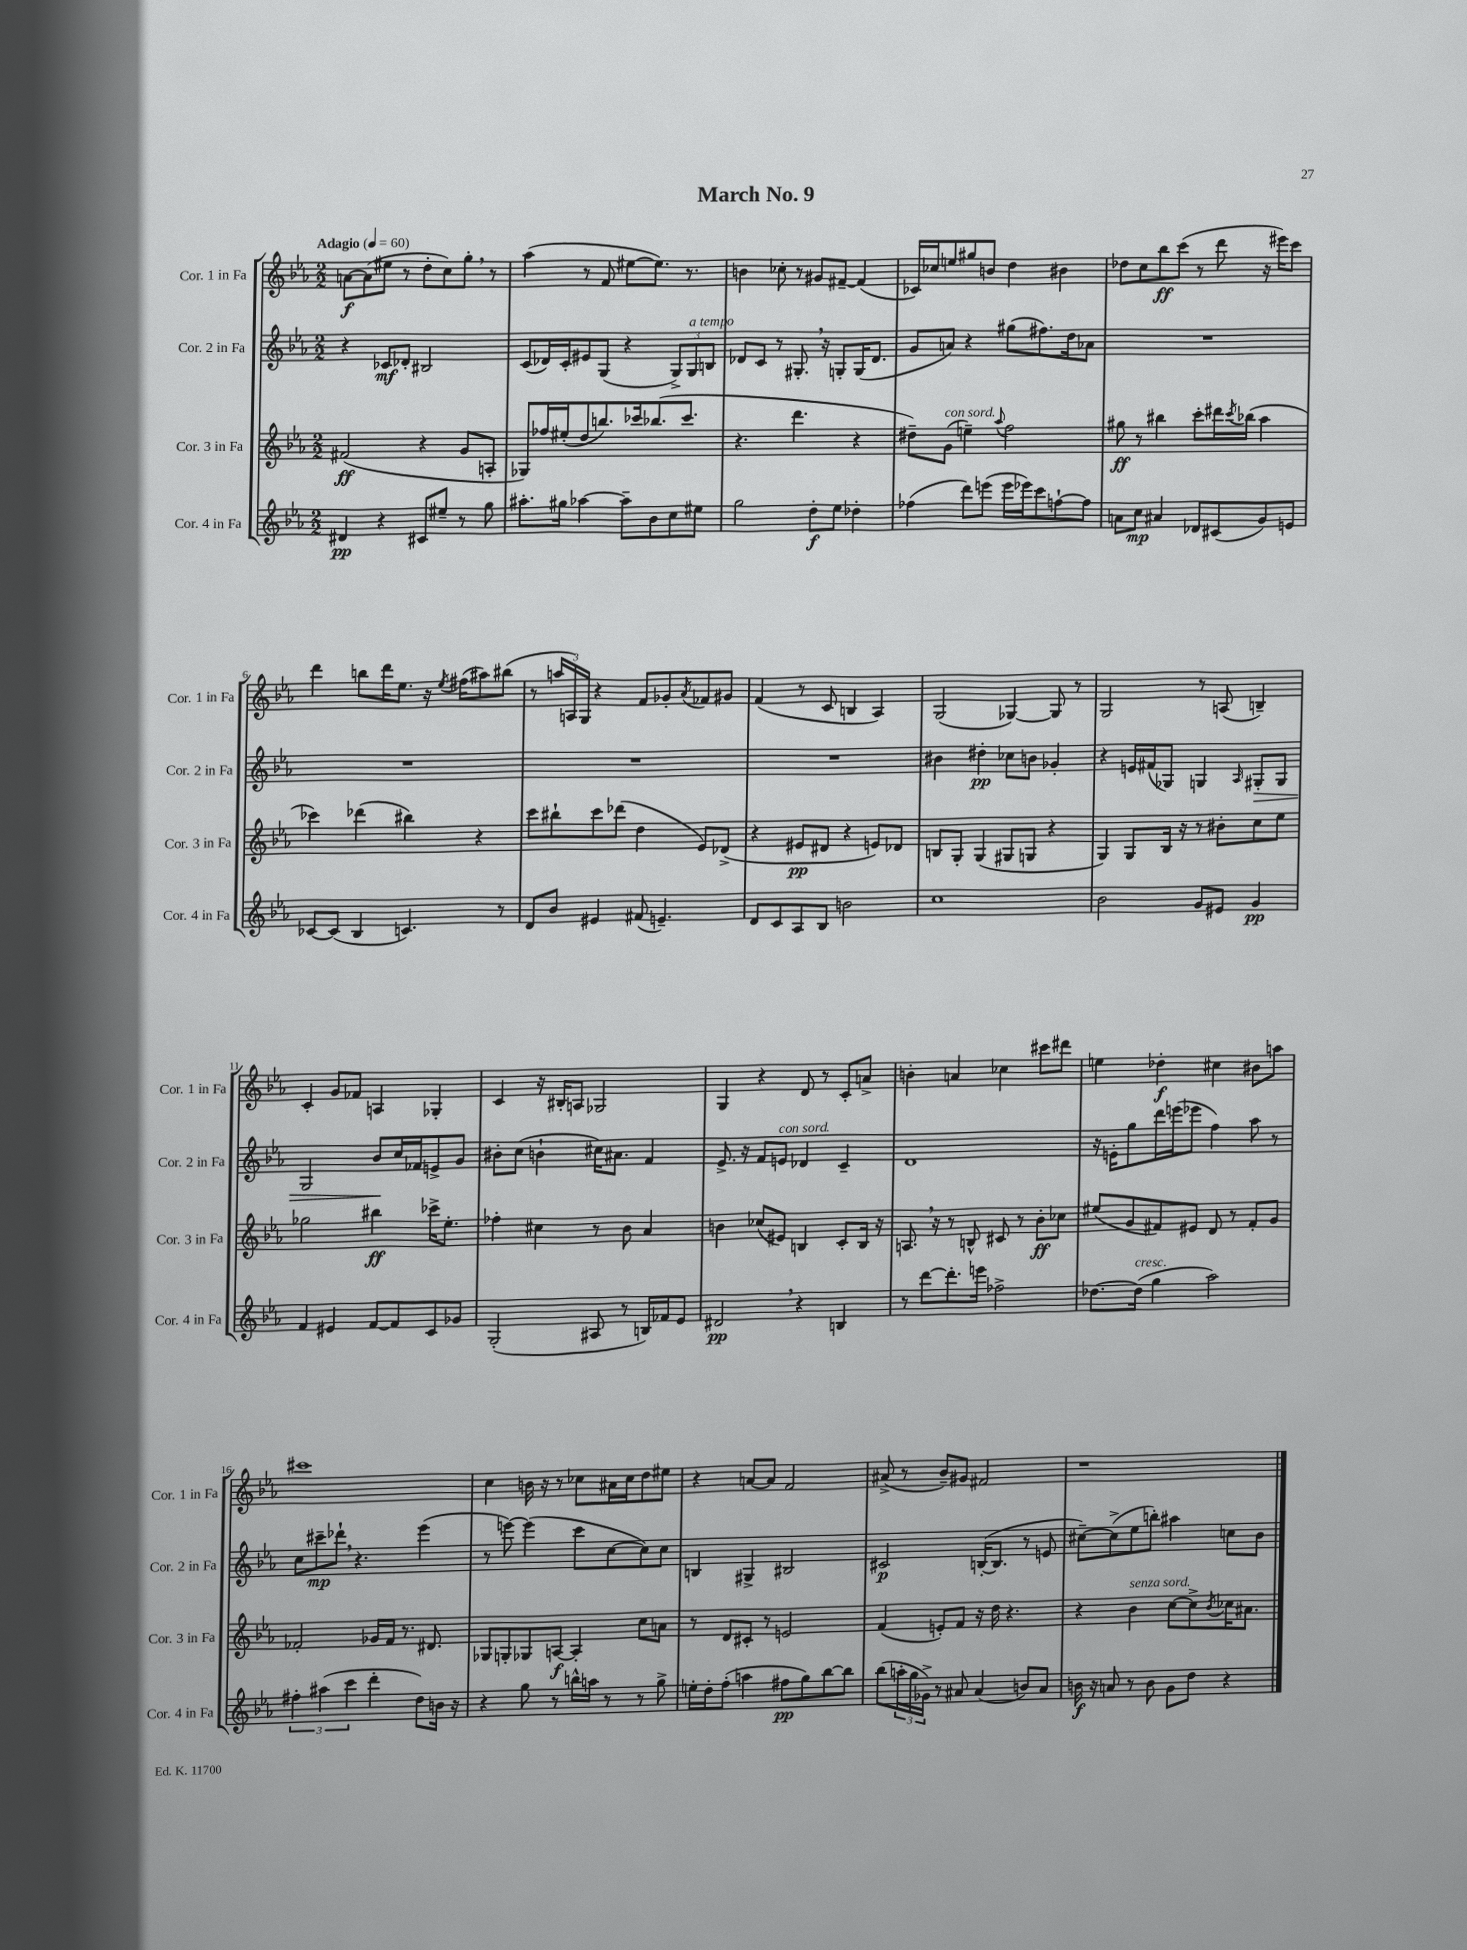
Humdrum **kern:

**kern	**kern	**kern	**kern
*staff4	*staff3	*staff2	*staff1
*clefG2	*clefG2	*clefG2	*clefG2
*k[b-e-a-]	*k[b-e-a-]	*k[b-e-a-]	*k[b-e-a-]
*M2/2	*M2/2	*M2/2	*M2/2
*MM60	*MM60	*MM60	*MM60
4d#	(2f#	4r	[8a
.	.	.	(8a]
4r	.	8c-	8ee#
.	.	8d-'	8r
8c#	4r	2B#	8dd'
8ee#~	.	.	8cc)
8r	8g	.	8gg'
8gg	8A'	.	8r
=	=	=	=
8.aa#'	8G-)	(8c	(4aa-
.	16ff-	16d-)	.
16gg#	(16ee#'	16c'	.
[4aa-	8dd	8e#	8r
.	8.bb)	(8G	8f
8aa-~]	.	4r	[8ee#
.	16ccc-	.	.
8b-	(8.bb-	.	8.ee#])
8cc	.	12G^)	.
.	8.ccc-	.	8.r
.	.	12G	.
8ee#	.	.	.
.	.	12B	.
=	=	=	=
2gg	4.r	8d-	4b
.	.	8c	.
.	.	8r	8cc-'
.	4.ddd	8.G#'	8r
8dd'	.	.	8g#
.	.	16r	.
8ee-	.	8G'	[8f#~
4dd-'	4r	(16G	(4f#]
.	.	8.d-	.
=	=	=	=
(4ff-	8dd#~)	8g	16c-)
.	.	.	16cc-
.	(8g	8a)	8ee
8ddd)	4ee~)	4r	8gg#
(8eee	.	.	8b
.	8qqaa-	.	.
16eee	2ff	(8gg#	4dd
16eee-)	.	.	.
8ccc	.	8.ff#)	.
[8ff`	.	.	4b#
.	.	16dd	.
8ff]	.	8a-	.
=	=	=	=
8a	8gg#	1r	8dd-
8cc	8r	.	8cc
4a#	4bb#	.	8bb-
.	.	.	(8ccc
8d-	8ccc'	.	8r
(8c#	16ddd#	.	8ddd
.	8qccc	.	.
.	(16bb-	.	.
8g)	4aa-	.	16r
.	.	.	16eee#)
8e	.	.	8ccc
=	=	=	=
[8c-	4ccc-)	1r	4ddd
(8c-]	.	.	.
4B-	(4ddd-	.	8bb
.	.	.	16ddd
.	.	.	8.ee-
4.c)	4bb#)	.	.
.	.	.	16r
.	.	.	8qee-
.	.	.	(16ff#
.	4r	.	8aa#)
8r	.	.	(8bb#
=	=	=	=
8d	8ccc	1r	8r
8b-	8bb#`	.	24aa
.	.	.	24A)
.	.	.	24G
4e#	8ccc	.	4r
.	(8ddd-	.	.
(8f#	4dd	.	8f
4.e~)	.	.	8g-'
.	.	.	8qa-
.	8e-)	.	8f-
.	(8d-^	.	8g#
=	=	=	=
8d	4r	1r	(4f
8c	.	.	.
8A-	8e#	.	8r
8B-	8d#	.	8c
2b	4r	.	4B
.	8e)	.	4A-)
.	8d-	.	.
=	=	=	=
1cc	8B	4b#	(2G
.	8G'	.	.
.	(4G	4dd#'	.
.	8G#	8cc-	[4G-)
.	8G	8b	.
.	4r	4g-'	8G-]
.	.	.	8r
=	=	=	=
2b-	4G)	4r	2G
.	8G	16e	.
.	.	(16f#	.
.	16B-	8G-)	.
.	16r	.	.
8g	8r	4G	8r
8e#	8b#'	.	(8A
.	.	16qqA-	.
4g	8cc	8G#'	4B~)
.	8ee-	8G#	.
=	=	=	=
4f	2gg-	2G	4c'
4e#	.	.	8g
.	.	.	8f-
[8f	4bb#	8b-	4A
8f]	.	16cc	.
.	.	16f-	.
8c	16ccc-^	8e^	4G-'
.	8.ee-'	.	.
8g-	.	8g	.
=	=	=	=
(2G'	4ff-'	8b#'	4c
.	.	(8cc	.
.	4cc#	4b`	16r
.	.	.	16B#'
.	.	.	8A
8A#	8r	16cc#)	2G-
.	.	8.a#	.
8r	8b-	.	.
16B)	4a-	4f	.
16f-	.	.	.
8e-	.	.	.
=	=	=	=
2d#	4b	8.e-^	4G
.	.	16r	.
.	(8cc-	8f	4r
.	8e#)	8e	.
4r	4B	4d-	8d
.	.	.	8r
4B	8c'	4c~	8c'
.	16B	.	8a^
.	16r	.	.
=	=	=	=
8r	8.A	1d	4b'
[8ddd	.	.	.
.	16r	.	.
8.ddd']	8r	.	4a
.	8B^^	.	.
16eee	.	.	.
2ff-^	8c#	.	4cc-
.	8r	.	.
.	8b-'	.	8ccc#
.	8cc-	.	8ddd#
=	=	=	=
[8.dd-	(8ee#	16r	4ee
.	.	16e'	.
.	8g	8gg	.
(16dd-]	.	.	.
4gg	8f#)	16ddd	4dd-'
.	.	(16eee	.
.	8e#	8eee-	.
2aa-)	8d	4ff)	4cc#
.	8r	.	.
.	8f#'	8aa-	8b#
.	8g	8r	8aa
=	=	=	=
6ff#'	2f-'	8cc	1ccc#
.	.	8ccc#~	.
(6aa#	.	.	.
.	.	8ddd-`	.
6ccc	.	.	.
.	.	4.r	.
4ddd'	16g-	.	.
.	16f-	.	.
.	8.r	.	.
8dd)	.	(4eee-	.
.	8.d#	.	.
16b	.	.	.
16r	.	.	.
=	=	=	=
4r	8G-	8r	4cc
.	8G'	[8eee)	.
8gg	8G-	(4eee]	16b
.	.	.	16r
8r	[8A	.	8r
16bb^^	4A']	8ccc	8cc-
16aa	.	.	.
8r	.	[8cc	16a#
.	.	.	16cc-
8r	8cc	8cc])	8dd
8gg^	8a	8cc	8ee#
=	=	=	=
16ee'	8r	4B	4r
16dd'	.	.	.
(8ff'	8d	.	.
4aa	8c#'	4G#^	[8a
.	8r	.	8a]
8ff#	2e	2B#	2f
8gg)	.	.	.
[8bb-	.	.	.
8bb-]	.	.	.
=	=	=	=
(8bb-	(4f	2c#	(8a#^
24aa'	.	.	8r
24gg	.	.	.
24g-^)	.	.	.
8r	8e')	.	8b-~)
8a#	8f	.	8g#
(4a#	16r	([16B'	2f#
.	16dd	8.B]	.
.	4.r	.	.
8b)	.	8r	.
8a#	.	8e	.
=	=	=	=
16b	4r	[8cc#~)	1r
16r	.	.	.
8a	.	(8cc#^]	.
8r	4b-	8ee-	.
8b	.	8bb')	.
8g	[8cc	4aa#	.
8dd	8cc^]	.	.
.	8qb-	.	.
4r	16cc-	8cc	.
.	8.a#	.	.
.	.	8b-	.
==	==	==	==
*-	*-	*-	*-
